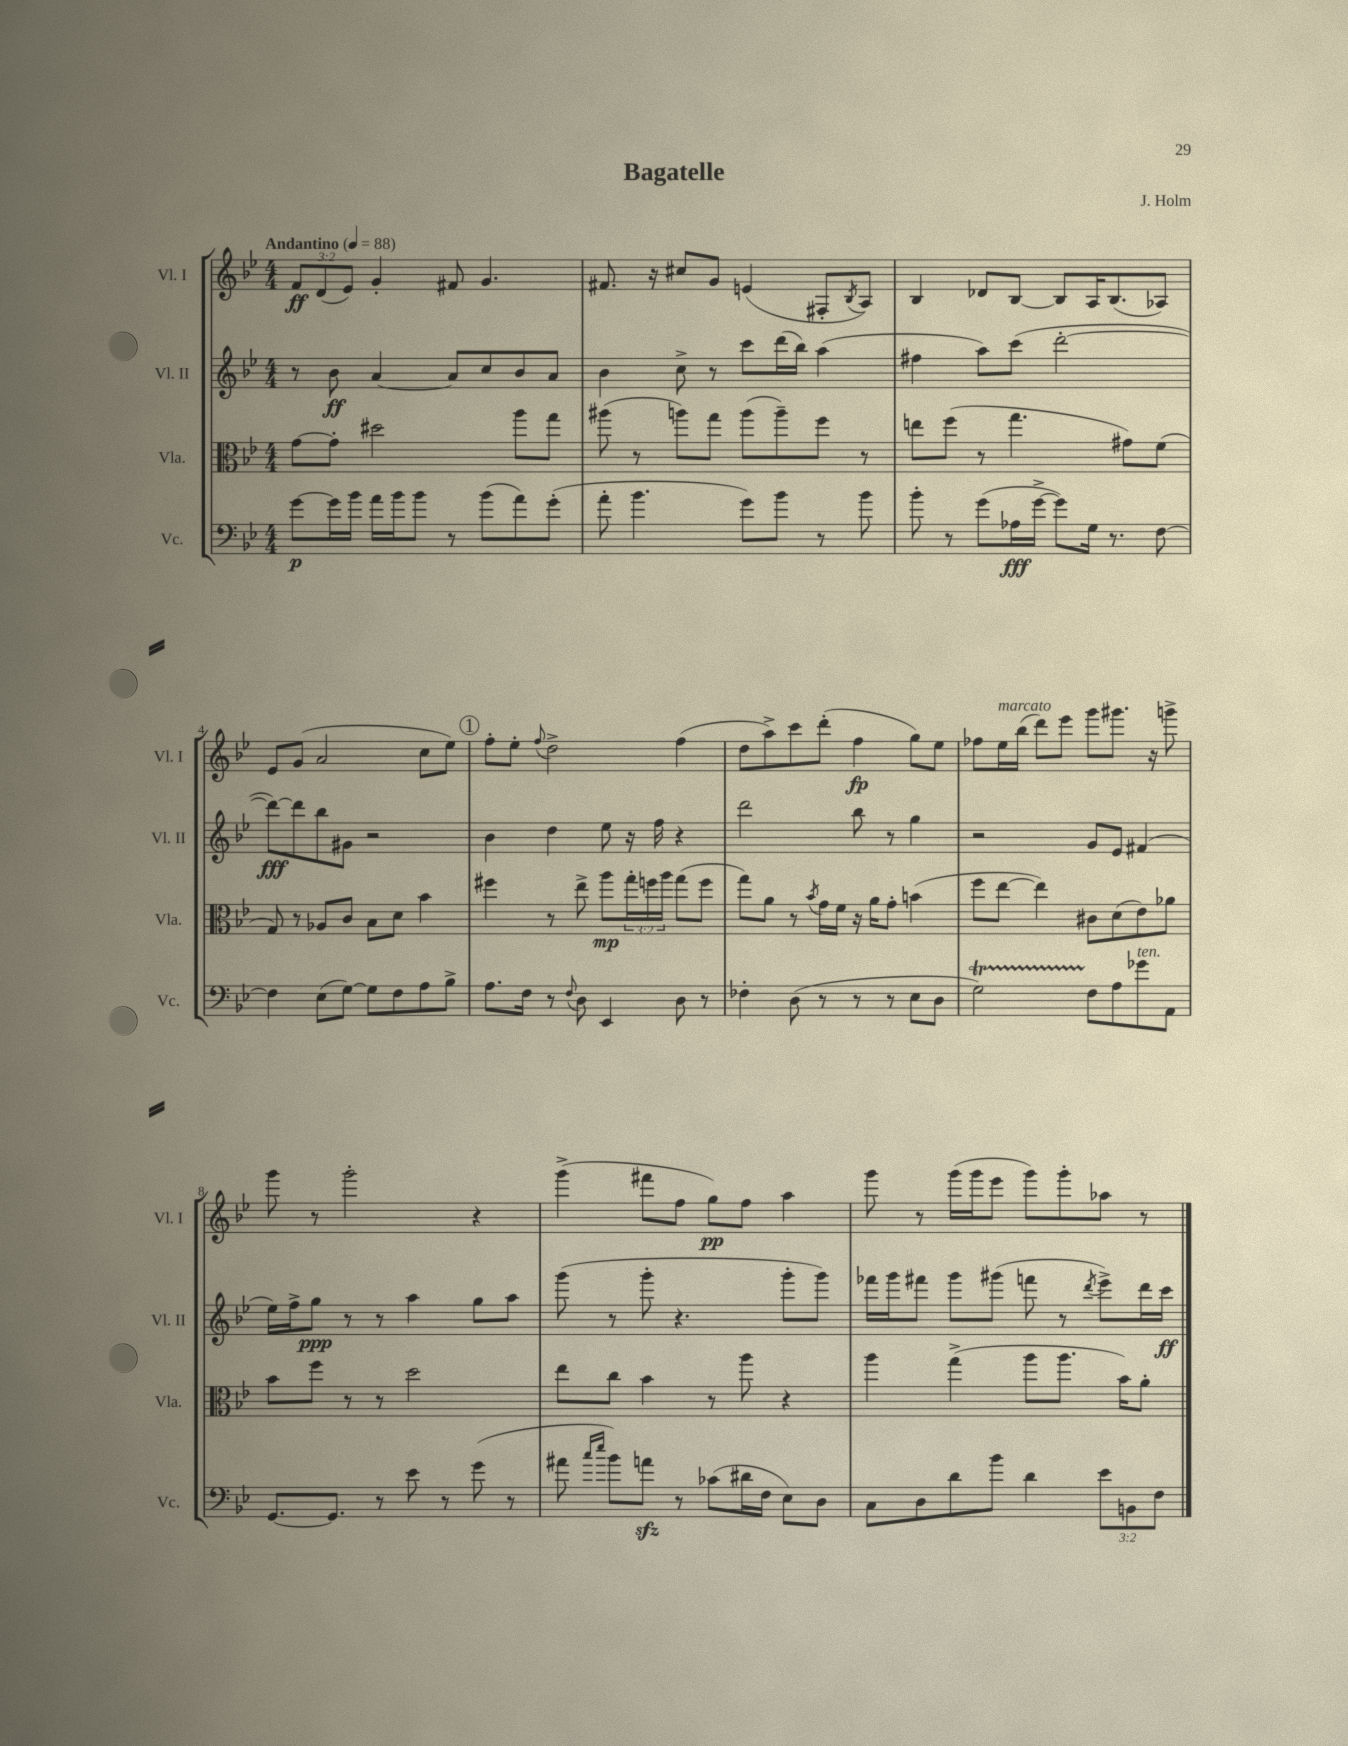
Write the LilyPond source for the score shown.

\header { title = "Bagatelle" composer = "J. Holm" }
<<
\new StaffGroup <<
\new Staff = "s0" \with { instrumentName = "Vl. I" shortInstrumentName = "Vl. I" } {
    \clef treble \key bes \major \numericTimeSignature \time 4/4 \override Staff.TupletNumber.text = #tuplet-number::calc-fraction-text \tempo "Andantino" 4 = 88
    \tuplet 3/2 { f'8\ff d'8( ees'8) } g'4-. fis'8 g'4. |
    fis'8. r16 cis''8 g'8 e'4( fis8-. \acciaccatura { bes8 } a8) |
    bes4 des'8 bes8~ bes8 a16 bes8.( aes8) |
    ees'8 g'8( a'2 c''8 ees''8) |
    \mark \markup { \circle "1" } f''8-. ees''8-. \appoggiatura { f''8 } d''2-> f''4( |
    d''8 a''8->) c'''8 d'''8-.( f''4\fp g''8) ees''8 |
    fes''8 ees''16^\markup { \italic "marcato" } bes''16( d'''8) ees'''8 g'''8 gis'''8. r16 g'''8-> |
    g'''8 r8 g'''2-. r4 |
    g'''4->( fis'''8 f''8 g''8\pp) f''8 a''4 |
    g'''8 r8 g'''16( g'''16 ees'''8 g'''8) g'''8-. aes''8 r8 \bar "|." |
}
\new Staff = "s1" \with { instrumentName = "Vl. II" shortInstrumentName = "Vl. II" } {
    \clef treble \key bes \major \numericTimeSignature \time 4/4
    r8 bes'8\ff a'4~ a'8 c''8 bes'8 a'8 |
    bes'4 c''8-> r8 c'''8 d'''16( bes''16) a''4( |
    fis''4 a''8) c'''8( d'''2~-. |
    d'''8~\fff) d'''8 bes''8 gis'8 r2 |
    \mark \markup { \circle "1" } bes'4 d''4 ees''8 r16 f''16 r4 |
    d'''2 bes''8 r8 g''4 |
    r2 g'8 ees'8 fis'4( |
    ees''16) f''16-> g''8\ppp r8 r8 a''4 g''8 a''8 |
    g'''8( r8 g'''8-. r4. g'''8-. g'''8) |
    fes'''16 g'''16 fis'''8 g'''8 gis'''8( f'''8 r8 \acciaccatura { d'''8 } ees'''8->) d'''16 c'''16\ff \bar "|." |
}
\new Staff = "s2" \with { instrumentName = "Vla." shortInstrumentName = "Vla." } {
    \clef alto \key bes \major \numericTimeSignature \time 4/4 \override Staff.TupletNumber.text = #tuplet-number::calc-fraction-text
    g'8~ g'8-. dis''2 a''8 g''8 |
    ais''8( r8 a''8) g''8 a''8( a''8--) f''8 r8 |
    e''8 f''8( r8 g''4. gis'8) f'8( |
    g8) r8 aes8 c'8 bes8 d'8 bes'4 |
    \mark \markup { \circle "1" } fis''4 r8 ees''8-> a''8\mp \tuplet 3/2 { g''16-. f''16 a''16 } g''8( f''8 |
    g''8) a'8 r8 \acciaccatura { bes'8 } g'16 f'16 r16 a'16 g'8-. b'4( |
    f''8 ees''8~ ees''4) cis'8 d'8( ees'8) aes'8 |
    bes'8 f''8 r8 r8 d''2 |
    ees''8 c''8 bes'4 r8 a''8 r4 |
    a''4 g''4->( a''8 a''8. bes'16) a'8-. \bar "|." |
}
\new Staff = "s3" \with { instrumentName = "Vc." shortInstrumentName = "Vc." } {
    \clef bass \key bes \major \numericTimeSignature \time 4/4 \override Staff.TupletNumber.text = #tuplet-number::calc-fraction-text
    g'8~\p g'16 bes'16 a'16 bes'16 bes'8 r8 bes'8( a'8) g'8-.( |
    a'8-. bes'4. g'8) bes'8 r8 bes'8 |
    bes'8-. r8 g'8( aes16\fff g'16~-> g'8) g16 r8. f8~ |
    f4 ees8( g8~) g8 f8 a8 bes8-> |
    \mark \markup { \circle "1" } a8. f16 r8 \appoggiatura { f8 } d8 ees,4 d8 r8 |
    fes4-. d8( r8 r8 r8 ees8 d8 |
    g2\startTrillSpan) f8\stopTrillSpan a8 ges'8^\markup { \italic "ten." } a,8 |
    g,8.~ g,8. r8 ees'8 r8 g'8( r8 |
    ais'8 \grace { c''16 ees''16 } bes'8) a'8\sfz r8 ces'8( dis'16 f16 ees8) d8 |
    c8 d8 d'8 bes'8 d'4 \tuplet 3/2 { ees'8 b,8 f8 } \bar "|." |
}
>>
>>
